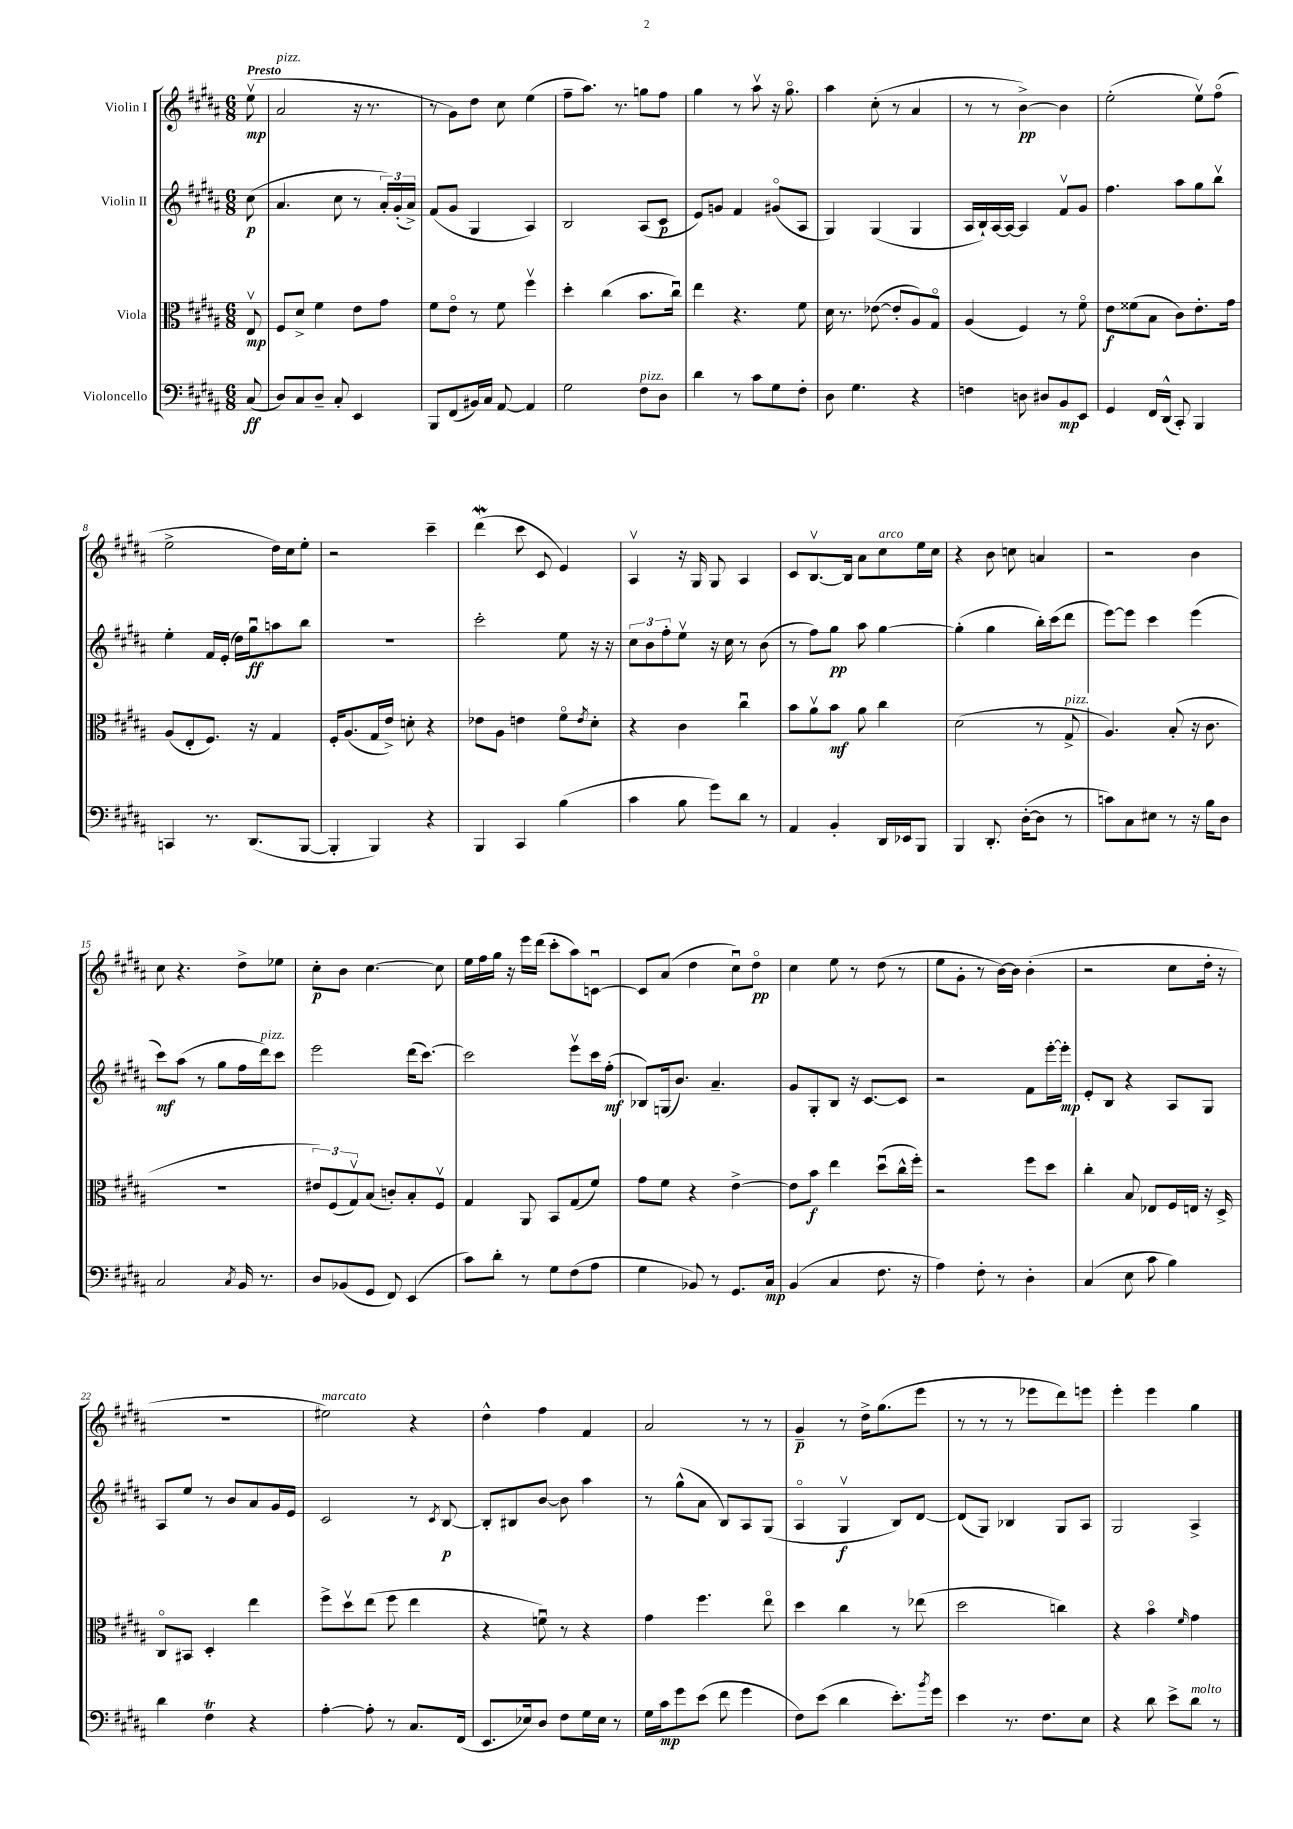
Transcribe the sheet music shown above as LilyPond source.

<<
\new StaffGroup <<
\new Staff = "s0" \with { instrumentName = "Violin I" } {
    \clef treble \key b \major \numericTimeSignature \time 6/8 \partial 8 \tempo "Presto"
    e''8\upbow\mp( |
    ais'2^\markup { \italic "pizz." } r16 r8. |
    r8 gis'8) dis''8 cis''8 e''4( |
    fis''8-- ais''8.) r8. g''8 fis''8 |
    gis''4 r8 ais''8\upbow r16 gis''8.\flageolet |
    ais''4 cis''8-.( r8 ais'4 |
    r8 r8 b'4~->\pp) b'4 |
    e''2-.( e''8\upbow) fis''8\flageolet( |
    e''2-> dis''16) cis''16 e''8-. |
    r2 cis'''4-- |
    dis'''4\mordent( cis'''8 cis'8 e'4) |
    ais4\upbow r16 gis16 gis8 ais4 |
    cis'8 b8.~\upbow b16 ais'8 cis''8^\markup { \italic "arco" } e''16 cis''16 |
    r4 b'8 c''8 a'4 |
    r2 b'4 |
    cis''8 r4. dis''8-> ees''8 |
    cis''8-.\p b'8 cis''4.~ cis''8 |
    e''16 fis''16 gis''16 r16 e'''16 dis'''16( cis'''8-. ais''8) c'8~\downbow |
    c'8 ais'8( dis''4 cis''8\downbow) dis''8\flageolet\pp |
    cis''4 e''8 r8 dis''8( r8 |
    e''8 gis'8-. r8 b'16~) b'16 b'4-.( |
    r2 cis''8 dis''16-. r16 |
    R2. |
    eis''2^\markup { \italic "marcato" }) r4 |
    dis''4-^ fis''4 fis'4 |
    ais'2 r8 r8 |
    gis'4--\p r8 dis''16-> gis''8.( e'''8 |
    r8 r8 r8 ees'''8 dis'''8) e'''8 |
    e'''4-. e'''4 gis''4 \bar "|." |
}
\new Staff = "s1" \with { instrumentName = "Violin II" } {
    \clef treble \key b \major \numericTimeSignature \time 6/8 \partial 8
    cis''8\p( |
    ais'4. cis''8 r8 \tuplet 3/2 { ais'16-.) gis'16-.( ais'16->) } |
    fis'8( gis'8 gis4 ais4) |
    b2 ais8( cis'8\p |
    e'8) g'8 fis'4 gis'8\flageolet( ais8 |
    gis4) gis4( gis4 |
    ais16 b16-!) ais16~ ais16~ ais4 fis'8\upbow gis'8 |
    fis''4. ais''8 gis''8 b''8\upbow |
    e''4-. fis'16 e'16-.( dis''16) gis''16\downbow\ff a''8 b''8 |
    R2. |
    cis'''2-. e''8 r16 r16 |
    \tuplet 3/2 { cis''8 b'8 fis''8-. } e''8\upbow r16 cis''16 r8 b'8( |
    r8 fis''8) gis''8\pp ais''8 gis''4~ |
    gis''4-.( gis''4 b''16-.) cis'''16( dis'''8 |
    e'''8~) e'''8 cis'''4 e'''4( |
    cis'''8\mf) ais''8( r8 gis''8 fis''16 dis'''16^\markup { \italic "pizz." }) cis'''8 |
    e'''2 dis'''16( cis'''8.~) |
    cis'''2 e'''8\upbow cis'''16 fis''16-.\mf( |
    bes8) g16( b'8.) ais'4.-- |
    gis'8 gis8-. b8 r16 cis'8.~ cis'8 |
    r2 fis'8 e'''16~-. e'''16-.\mp |
    e'8-. b8 r4 ais8 gis8 |
    ais8 e''8 r8 b'8 ais'8 gis'16 e'16 |
    cis'2 r8 \acciaccatura { cis'8 } b8~\p |
    b8-. bis8 b'8~ b'8 ais''4 |
    r8 gis''8-^( ais'8 b8) ais8 gis8( |
    ais4\flageolet gis4\upbow\f b8) dis'8~ |
    dis'8( gis8) bes4 gis8 ais8 |
    gis2 ais4-> \bar "|." |
}
\new Staff = "s2" \with { instrumentName = "Viola" } {
    \clef alto \key b \major \numericTimeSignature \time 6/8 \partial 8
    e8\upbow\mp |
    fis8 dis'8-> fis'4 e'8 gis'8 |
    fis'8 e'8\flageolet r8 fis'8 fis''4\upbow |
    dis''4-. cis''4( b'8. cis''16\downbow) |
    e''4 r4. fis'8 |
    dis'16 r8. ees'8~( ees'8-. ais8) gis8\flageolet |
    ais4( fis4) r8 fis'8\flageolet |
    e'8\f fisis'8( b8 cis'8) e'8.-. gis'16 |
    ais8( e8-. fis8.) r16 gis4 |
    fis16-. ais8.( gis16 e'16->) d'8-. r4 |
    ees'8 ais8 e'4 fis'8\flageolet \acciaccatura { e'8 } dis'8-. |
    r4 cis'4 cis''4\downbow |
    b'8 ais'8\upbow b'8\mf ais'8 cis''4 |
    dis'2( r8 gis8->^\markup { \italic "pizz." } |
    ais4.) b8-.( r16 cis'8. |
    R2. |
    \tuplet 3/2 { eis'8) fis8( gis8\upbow) } b8( c'8-.) b8-. fis8\upbow |
    gis4 ais,8 b,8 gis8( fis'8) |
    gis'8 fis'8 r4 e'4~-> |
    e'8 b'8\f e''4 dis''8\downbow( cis''16-^ fis''16-.) |
    r2 fis''8 dis''8 |
    cis''4-. b8 ees8 fis16 e16 r16 dis16-> |
    cis8\flageolet bis,8 dis4-. e''4 |
    fis''8-> dis''8\upbow e''8( fis''8 e''4 |
    r4 f'8\downbow) r8 r4 |
    gis'4 fis''4. e''8\flageolet |
    dis''4 cis''4 r8 ees''8( |
    dis''2 c''4) |
    r4 b'4\flageolet \grace { fis'16 } gis'4 \bar "|." |
}
\new Staff = "s3" \with { instrumentName = "Violoncello" } {
    \clef bass \key b \major \numericTimeSignature \time 6/8 \partial 8
    cis8\ff( |
    dis8) cis8 dis8-- cis8-. e,4 |
    b,,8 fis,8( bis,16) cis16 ais,8~ ais,4 |
    gis2 fis8^\markup { \italic "pizz." } dis8 |
    dis'4 r8 cis'8 gis8 fis8-. |
    dis8 gis4. r4 |
    f4 d8 dis8 b,8\mp e,8 |
    gis,4 fis,16 dis,16-^( cis,8-.) b,,4 |
    c,4 r8. dis,8.( b,,8~ |
    b,,4-. b,,4) r4 |
    b,,4 cis,4 b4( |
    cis'4 b8 gis'8) dis'8 r8 |
    ais,4 b,4-. dis,16 ees,16 b,,8 |
    b,,4 dis,8.-. dis16~-.( dis8 r8 |
    c'8) cis8 eis8 r8 r16 b16 dis8 |
    cis2 \acciaccatura { cis8 } b,16 r8. |
    dis8 bes,8( gis,8 fis,8) e,4( |
    cis'8) dis'8-. r8 gis8 fis8( ais8 |
    gis4 bes,8) r8 gis,8. cis16\mp |
    b,4( cis4 fis8. r16 |
    ais4) fis8-. r8 dis4-. |
    cis4( e8 cis'8 b4) |
    dis'4 fis4\trill r4 |
    ais4~-. ais8-. r8 cis8. fis,16( |
    e,8. ees16) dis8 fis8 gis16 ees16 r8 |
    gis16 cis'16\mp gis'8 e'8( fis'8 gis'4 |
    fis8) e'8( dis'4 e'8.-.) \acciaccatura { b'8 } gis'16 |
    e'4 r8. fis8. e8 |
    r4 dis'8 e'8-> dis'8^\markup { \italic "molto" } r8 \bar "|." |
}
>>
>>
